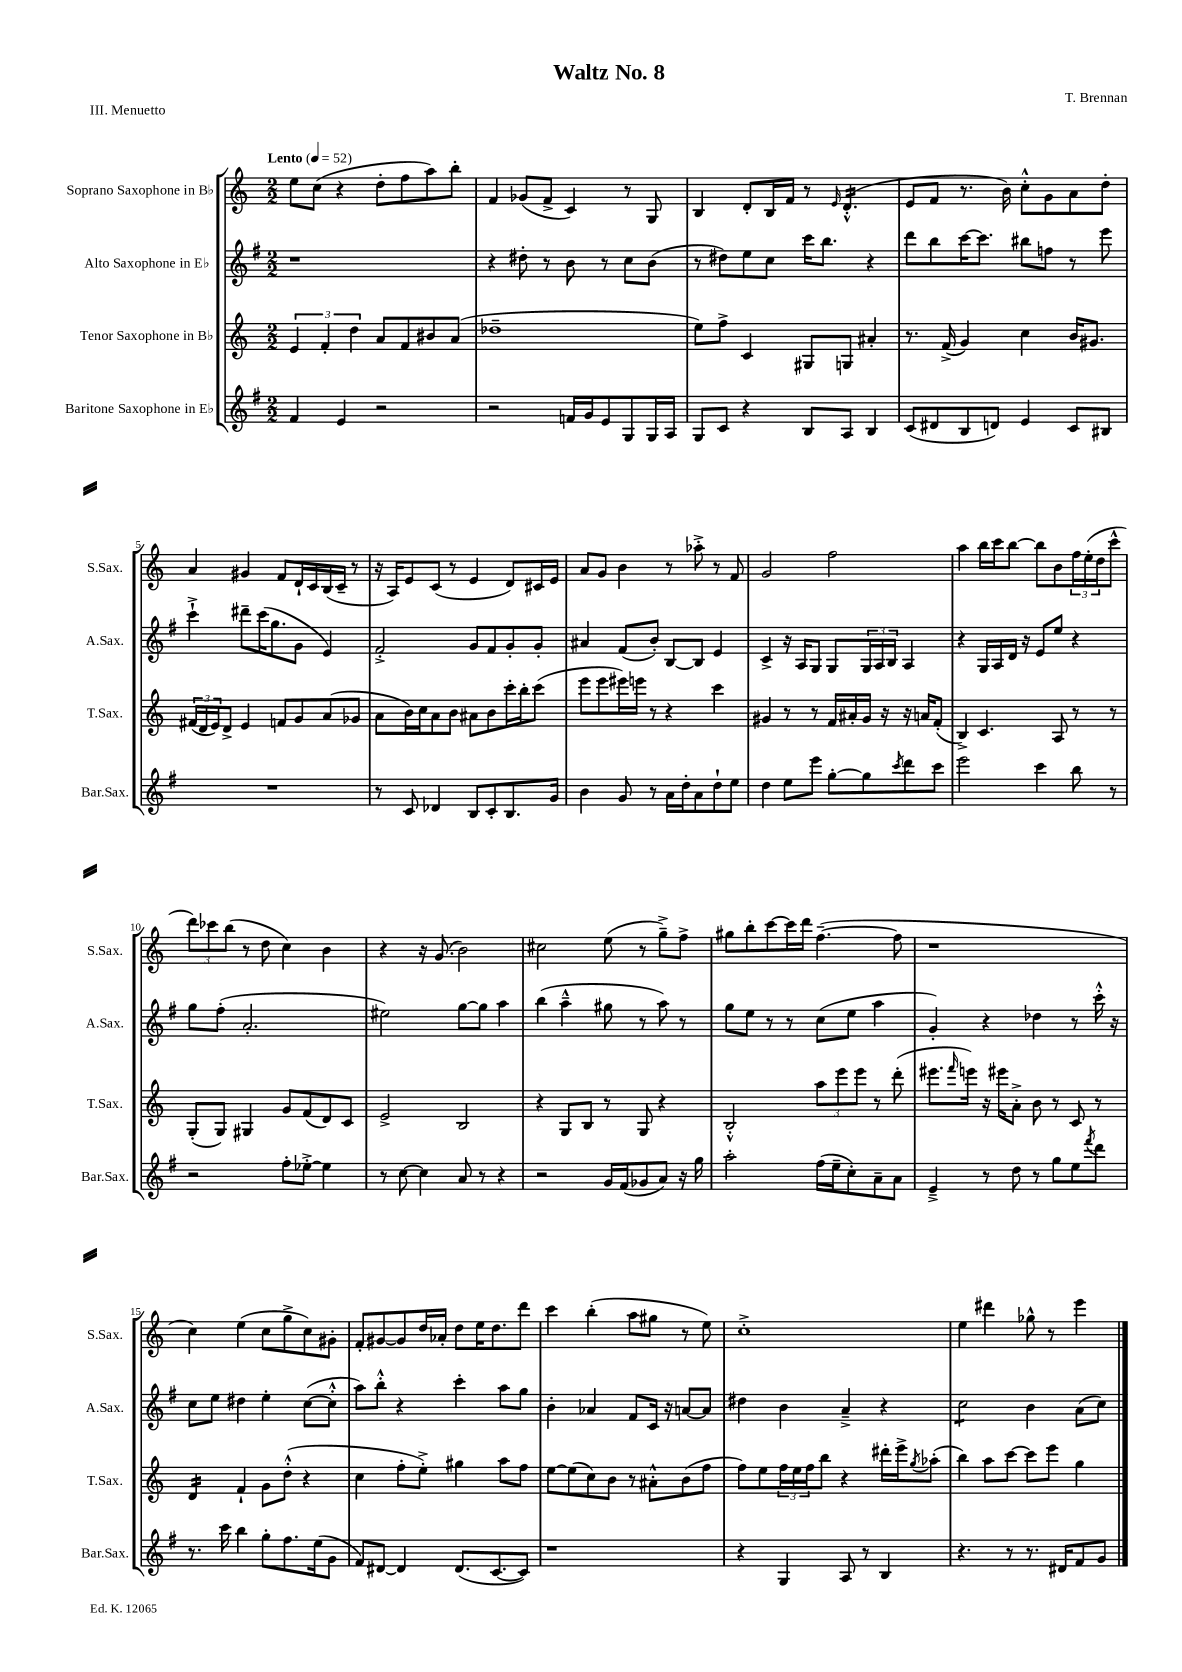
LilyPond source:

\header { title = "Waltz No. 8" composer = "T. Brennan" piece = "III. Menuetto" }
<<
\new StaffGroup <<
\new Staff = "s0" \with { instrumentName = "Soprano Saxophone in Bb" shortInstrumentName = "S.Sax." } {
    \clef treble \key c \major \numericTimeSignature \time 2/2 \tempo "Lento" 4 = 52
    e''8 c''8( r4 d''8-. f''8 a''8) b''8-. |
    f'4 ges'8( f'8-> c'4) r8 g8 |
    b4 d'8-. b16 f'16 r8 \grace { e'16 } d'4.:16-.-^( |
    e'8 f'8 r8. b'16) c''8-.-^ g'8 a'8 d''8-. |
    a'4 gis'4 f'8 d'16-! c'16 b16( c'16-- r8 |
    r16 a16) e'8 c'8( r8 e'4 d'8) cis'16 e'16 |
    a'8 g'8 b'4 r8 aes''8-.-> r8 f'8 |
    g'2 f''2 |
    a''4 b''16 c'''16 b''8~ b''8 b'8 \tuplet 3/2 { f''16 e''16-.( d''16 } c'''8-^ |
    \tuplet 3/2 { d'''8) ces'''8 b''8( } r8 d''8 c''4) b'4 |
    r4 r16 g'8.( b'2) |
    cis''2 e''8( r8 g''8--->) f''8-> |
    gis''8 b''8-. c'''8~ c'''16 d'''16 f''4.~--( f''8 |
    r1 |
    c''4) e''4( c''8 g''8-> c''8) gis'8-. |
    f'8-. gis'8~ gis'8 d''16 aes'16-. d''8 e''16 d''8. d'''8 |
    c'''4 b''4-.( a''8 gis''8 r8 e''8) |
    c''1-.-> |
    e''4 dis'''4 ges''8-^ r8 e'''4 \bar "|." |
}
\new Staff = "s1" \with { instrumentName = "Alto Saxophone in Eb" shortInstrumentName = "A.Sax." } {
    \clef treble \key g \major \numericTimeSignature \time 2/2
    r1 |
    r4 dis''8-. r8 b'8 r8 c''8 b'8( |
    r8 dis''8) e''8 c''8 c'''16 b''8. r4 |
    d'''8 b''8 c'''16~ c'''8. bis''8 f''8 r8 e'''8 |
    c'''4-!-> dis'''8-- c'''16( g''8. g'8 e'4) |
    fis'2-.-> g'8 fis'8 g'8-. g'8-. |
    ais'4 fis'8( b'8-.) b8~ b8 e'4 |
    c'4-> r16 a16 g8 g8 \tuplet 3/2 { g16 a16 b16 } a4 |
    r4 g16 a16 d'16 r16 e'8 e''8 r4 |
    g''8 fis''8-.( a'2.-. |
    eis''2) g''8~ g''8 a''4 |
    b''4( a''4---^ gis''8 r8 a''8) r8 |
    g''8 e''8 r8 r8 c''8( e''8 a''4 |
    g'4-.) r4 des''4 r8 c'''16-.-^ r16 |
    c''8 e''8 dis''4 e''4-. c''8~( c''8-.-^ |
    a''8) b''8-.-^ r4 c'''4-. a''8 g''8 |
    b'4-. aes'4 fis'8 c'16 r16 a'8~ a'8 |
    dis''4 b'4 a'4---> r4 |
    c''2:8 b'4 a'8( c''8) \bar "|." |
}
\new Staff = "s2" \with { instrumentName = "Tenor Saxophone in Bb" shortInstrumentName = "T.Sax." } {
    \clef treble \key c \major \numericTimeSignature \time 2/2
    \tuplet 3/2 { e'4 f'4-. d''4 } a'8 f'8 bis'8 a'8( |
    des''1-- |
    e''8) f''8-> c'4 gis8 g8 ais'4-. |
    r8. f'16->( g'4) c''4 b'16 gis'8. |
    \tuplet 3/2 { fis'16( d'16 e'16) } d'8-> e'4 f'8 g'8 a'8( ges'8 |
    a'8 b'16) c''16 a'8 b'8 ais'8 b'8 c'''16-. b''16-. c'''8( |
    e'''8 e'''8 eis'''16) e'''16 r8 r4 c'''4 |
    gis'4 r8 r8 f'16 ais'16-. gis'16 r16 r16 a'16 f'8-.( |
    b4->) c'4. a8 r8 r8 |
    g8-.( g8) gis4 g'8 f'8( d'8) c'8 |
    e'2-> b2 |
    r4 g8 b8 r8 g8 r4 |
    b2-.-^ \tuplet 3/2 { a''8 e'''8 e'''8 } r8 d'''8-.( |
    eis'''8. \grace { f'''16 } e'''16) r16 eis'''16 a'8-.-> b'8 r8 c'8 r8 |
    d'4:16 f'4-! g'8 d''8-.-^( r4 |
    c''4 f''8-. e''8-.->) gis''4 a''8 f''8 |
    e''8~ e''8( c''8) b'8 r8 ais'8-.-^ b'8( f''8 |
    f''8) e''8 \tuplet 3/2 { f''16 e''16 f''16 } b''8 r4 dis'''16-. e'''16-> \acciaccatura { g''8 } aes''8-.( |
    b''4) a''8 c'''8~ c'''8 e'''8 g''4 \bar "|." |
}
\new Staff = "s3" \with { instrumentName = "Baritone Saxophone in Eb" shortInstrumentName = "Bar.Sax." } {
    \clef treble \key g \major \numericTimeSignature \time 2/2
    fis'4 e'4 r2 |
    r2 f'16 g'16 e'8 g8 g16 a16 |
    g8 c'8 r4 b8 a8 b4 |
    c'8( dis'8 b8 d'8) e'4 c'8 bis8 |
    R1 |
    r8 c'8 des'4 b8 c'8-. b8. g'16 |
    b'4 g'8 r8 a'16 d''16-. a'8 d''8-! e''8 |
    d''4 e''8 e'''8 g''8~-. g''8 \acciaccatura { c'''8 } d'''8 c'''8 |
    e'''2 c'''4 b''8 r8 |
    r2 fis''8-. ees''8~-.-> ees''4 |
    r8 c''8~ c''4 a'8 r8 r4 |
    r2 g'16 fis'16( ges'8 a'8) r16 g''16 |
    a''2-. fis''16( e''16-- c''8-.) a'8-- a'8 |
    e'4---> r8 d''8 r8 g''8 e''8 \acciaccatura { fis'''8 } d'''8 |
    r8. c'''16 b''4 g''8-. fis''8. e''16( g'8 |
    fis'8) dis'8~ dis'4 dis'8.( c'8.~ c'8) |
    r1 |
    r4 g4 a8 r8 b4 |
    r4. r8 r8. dis'16 fis'8 g'8 \bar "|." |
}
>>
>>
